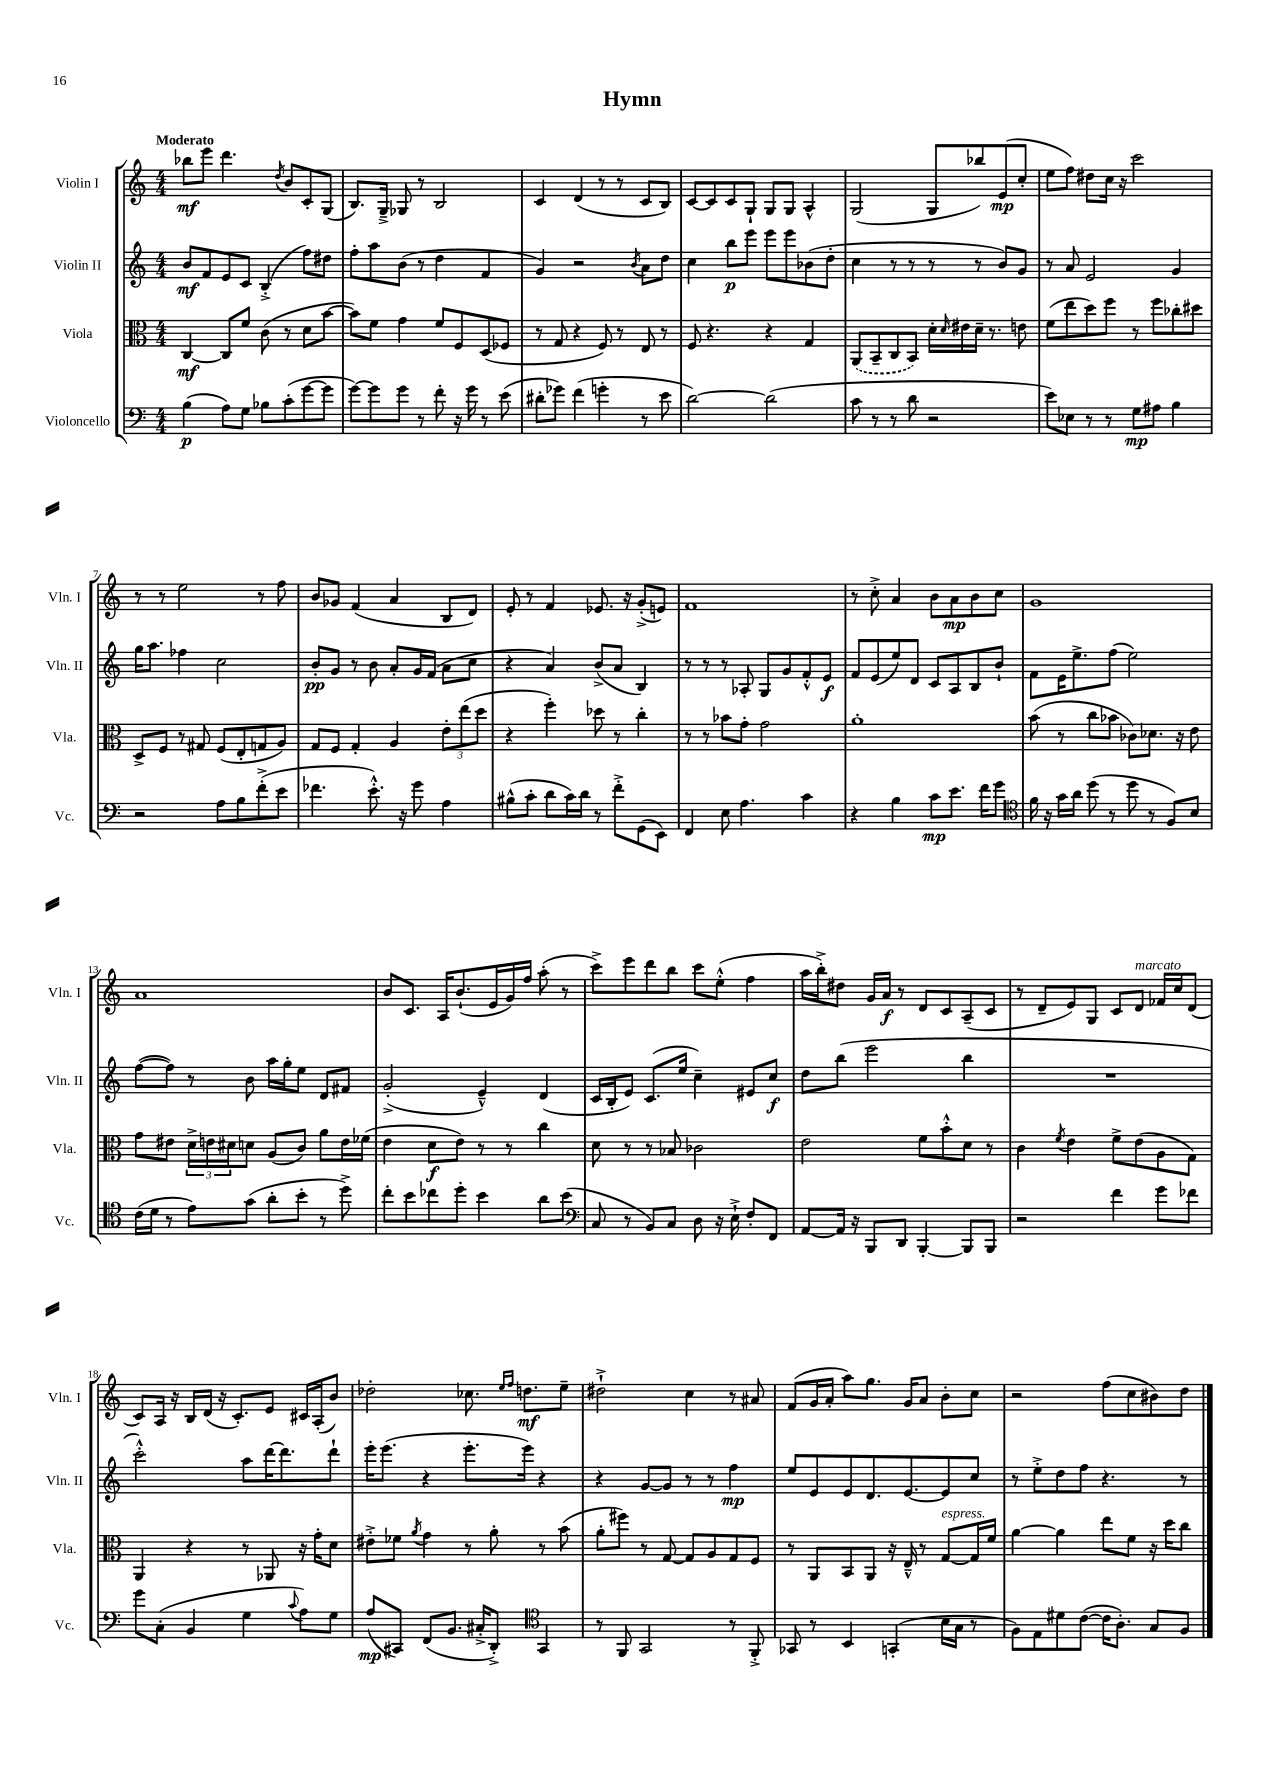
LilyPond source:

\header { title = "Hymn" }
<<
\new StaffGroup <<
\new Staff = "s0" \with { instrumentName = "Violin I" shortInstrumentName = "Vln. I" } {
    \clef treble \key c \major \numericTimeSignature \time 4/4 \tempo "Moderato"
    bes''8\mf e'''8 d'''4. \acciaccatura { d''8 } b'8 c'8-. g8( |
    b8.) g16---> ges8 r8 b2 |
    c'4 d'4( r8 r8 c'8 b8) |
    c'8~ c'8 c'8 g8-! g8 g8 a4-^ |
    g2( g8 bes''8) e'8\mp( c''8-. |
    e''8 f''8) dis''8 c''16 r16 c'''2 |
    r8 r8 e''2 r8 f''8 |
    b'8 ges'8 f'4( a'4 b8 d'8) |
    e'8-. r8 f'4 ees'8. r16 g'8-.->( e'8) |
    f'1 |
    r8 c''8-.-> a'4 b'8 a'8\mp b'8 c''8 |
    g'1 |
    a'1 |
    b'8 c'8. a16 b'8.-!( e'16 g'16) f''16 a''8-.( r8 |
    c'''8->) e'''8 d'''8 b''8 c'''8 e''8-.-^( f''4 |
    a''16 b''16-.->) dis''8 g'16 a'16\f r8 d'8 c'8 a8--( c'8 |
    r8 d'8-- e'8) g8 c'8 d'8^\markup { \italic "marcato" } fes'16 c''16 d'8( |
    c'8) a16 r16 b16 d'16( r16 c'8.-.) e'8 cis'16 a16-.( b'8) |
    des''2-. ces''8. \grace { e''16 f''16 } d''8.\mf e''8-- |
    dis''2-!-> c''4 r8 ais'8 |
    f'8( g'16 a'16-. a''8) g''8. g'16 a'8 b'8-. c''8 |
    r2 f''8( c''8 bis'8) d''8 \bar "|." |
}
\new Staff = "s1" \with { instrumentName = "Violin II" shortInstrumentName = "Vln. II" } {
    \clef treble \key c \major \numericTimeSignature \time 4/4
    b'8\mf f'8 e'8 c'8 b4-.->( f''8) dis''8 |
    f''8-. a''8 b'8( r8 d''4 f'4 |
    g'4) r2 \acciaccatura { b'8 } a'8 d''8 |
    c''4 b''8\p e'''8 e'''8 e'''8 bes'8( d''8-. |
    c''4 r8 r8 r8 r8 b'8) g'8 |
    r8 a'8 e'2 g'4 |
    g''16 a''8. fes''4 c''2 |
    b'8-.\pp g'8 r8 b'8 a'8-. g'16 f'16( a'8 c''8 |
    r4 a'4) b'8->( a'8 b4) |
    r8 r8 r8 aes8-. g8 g'8 f'8-.-^ e'8\f |
    f'8 e'8( e''8) d'8 c'8 a8 b8 b'8-! |
    f'8 e'16 e''8.-> f''8( e''2) |
    f''8~( f''8) r8 b'8 a''16 g''16-. e''8 d'8 fis'8 |
    g'2-.->( e'4---^) d'4( |
    c'16 b16-. e'8) c'8.( e''16 c''4--) eis'8 c''8\f |
    d''8 b''8( e'''2 b''4 |
    R1 |
    c'''2-.-^) a''8 d'''16~ d'''8. d'''8-! |
    e'''16-. e'''8.( r4 e'''8.-. e'''16) r4 |
    r4 g'8~ g'8 r8 r8 f''4\mp |
    e''8 e'8 e'8 d'8. e'8.~ e'8 c''8 |
    r8 e''8-.-> d''8 f''8 r4. r8 \bar "|." |
}
\new Staff = "s2" \with { instrumentName = "Viola" shortInstrumentName = "Vla." } {
    \clef alto \key c \major \numericTimeSignature \time 4/4
    c4~\mf c8 f'8 c'8( r8 d'8 b'8~ |
    b'8) f'8 g'4 f'8 f8 d8( fes8 |
    r8 g8 r4 f8) r8 e8 r8 |
    f8 r4. r4 g4 |
    \once \slurDashed a,8( b,8-- c8 b,8) d'16-. \grace { d'16 } eis'16 d'16-- r8. e'8 |
    f'8( e''8 d''8) f''8 r8 f''8 ces''8-. dis''8 |
    d8-> f8 r8 gis8 f8( e8-. g8 a8) |
    g8 f8 g4-. a4 \tuplet 3/2 { e'8-. e''8( d''8 } |
    r4 f''4-.) des''8 r8 c''4-. |
    r8 r8 bes'8 g'8-. g'2 |
    a'1-. |
    b'8( r8 c''8 bes'8 ces'8) des'8. r16 e'8 |
    g'8 eis'8 \tuplet 3/2 { d'16-> e'16 dis'16 } d'8 a8( c'8) a'8 e'16 fes'16( |
    e'4 d'8\f e'8) r8 r8 c''4 |
    d'8 r8 r8 bes8 ces'2 |
    e'2 f'8 b'8-.-^ d'8 r8 |
    c'4 \acciaccatura { f'8 } e'4 f'8-> e'8( a8 g8) |
    a,4 r4 r8 aes,8 r16 g'16-. d'8 |
    eis'8-.-> fes'8 \acciaccatura { a'8 } g'4 r8 a'8-. r8 b'8( |
    a'8-. fis''8) r8 g8~ g8 a8 g8 f8 |
    r8 a,8 b,8 a,8 r16 e16---^ r8 g8~^\markup { \italic "espress." } g16 f'16 |
    a'4~ a'4 e''8 f'8 r16 d''16 c''8 \bar "|." |
}
\new Staff = "s3" \with { instrumentName = "Violoncello" shortInstrumentName = "Vc." } {
    \clef bass \key c \major \numericTimeSignature \time 4/4
    b4\p( a8) g8 bes8 c'8-.( g'8~ g'8 |
    g'8~) g'8 g'8 r8 f'8-. r16 g'16 r8 e'8( |
    dis'8-. ges'8) f'4( g'4-. r8 e'8 |
    d'2~) d'2( |
    c'8 r8 r8 d'8 r2 |
    e'8) ees8 r8 r8 g8\mp ais8 b4 |
    r2 a8 b8 f'8-.->( e'8 |
    fes'4. e'8.-.-^) r16 g'8 a4 |
    bis8-^( c'8-. d'8 c'16) d'16 r8 f'8-.-> g,8( e,8) |
    f,4 e8 a4. c'4 |
    r4 b4 c'8\mp e'8. f'16 g'8 |
    \clef tenor f'16 r16 g'16 a'16 d''8( r8 d''8 r8 f8) b8 |
    c'16( d'16 r8 e'8) g'8( a'8-. b'8-. r8 d''8->) |
    c''8-. b'8 ces''8 d''8-. b'4 a'8 b'8( |
    \clef bass c8 r8 b,8) c8 d8 r16 e16-!-> f8-. f,8 |
    a,8~ a,16 r16 b,,8 d,8 b,,4~-. b,,8 b,,8 |
    r2 f'4 g'8 fes'8 |
    g'8 c8-.( b,4 g4 \appoggiatura { c'8 } a8) g8 |
    a8\mp( cis,8) f,8( b,8. cis16-.-> d,8-.->) \clef tenor g,4 |
    r8 f,8 g,2 r8 f,8-.-> |
    ges,8 r8 b,4 g,4-.( b16 g16 r8 |
    f8) e8 dis'8 c'8~( c'16 a8.-.) g8 f8 \bar "|." |
}
>>
>>
